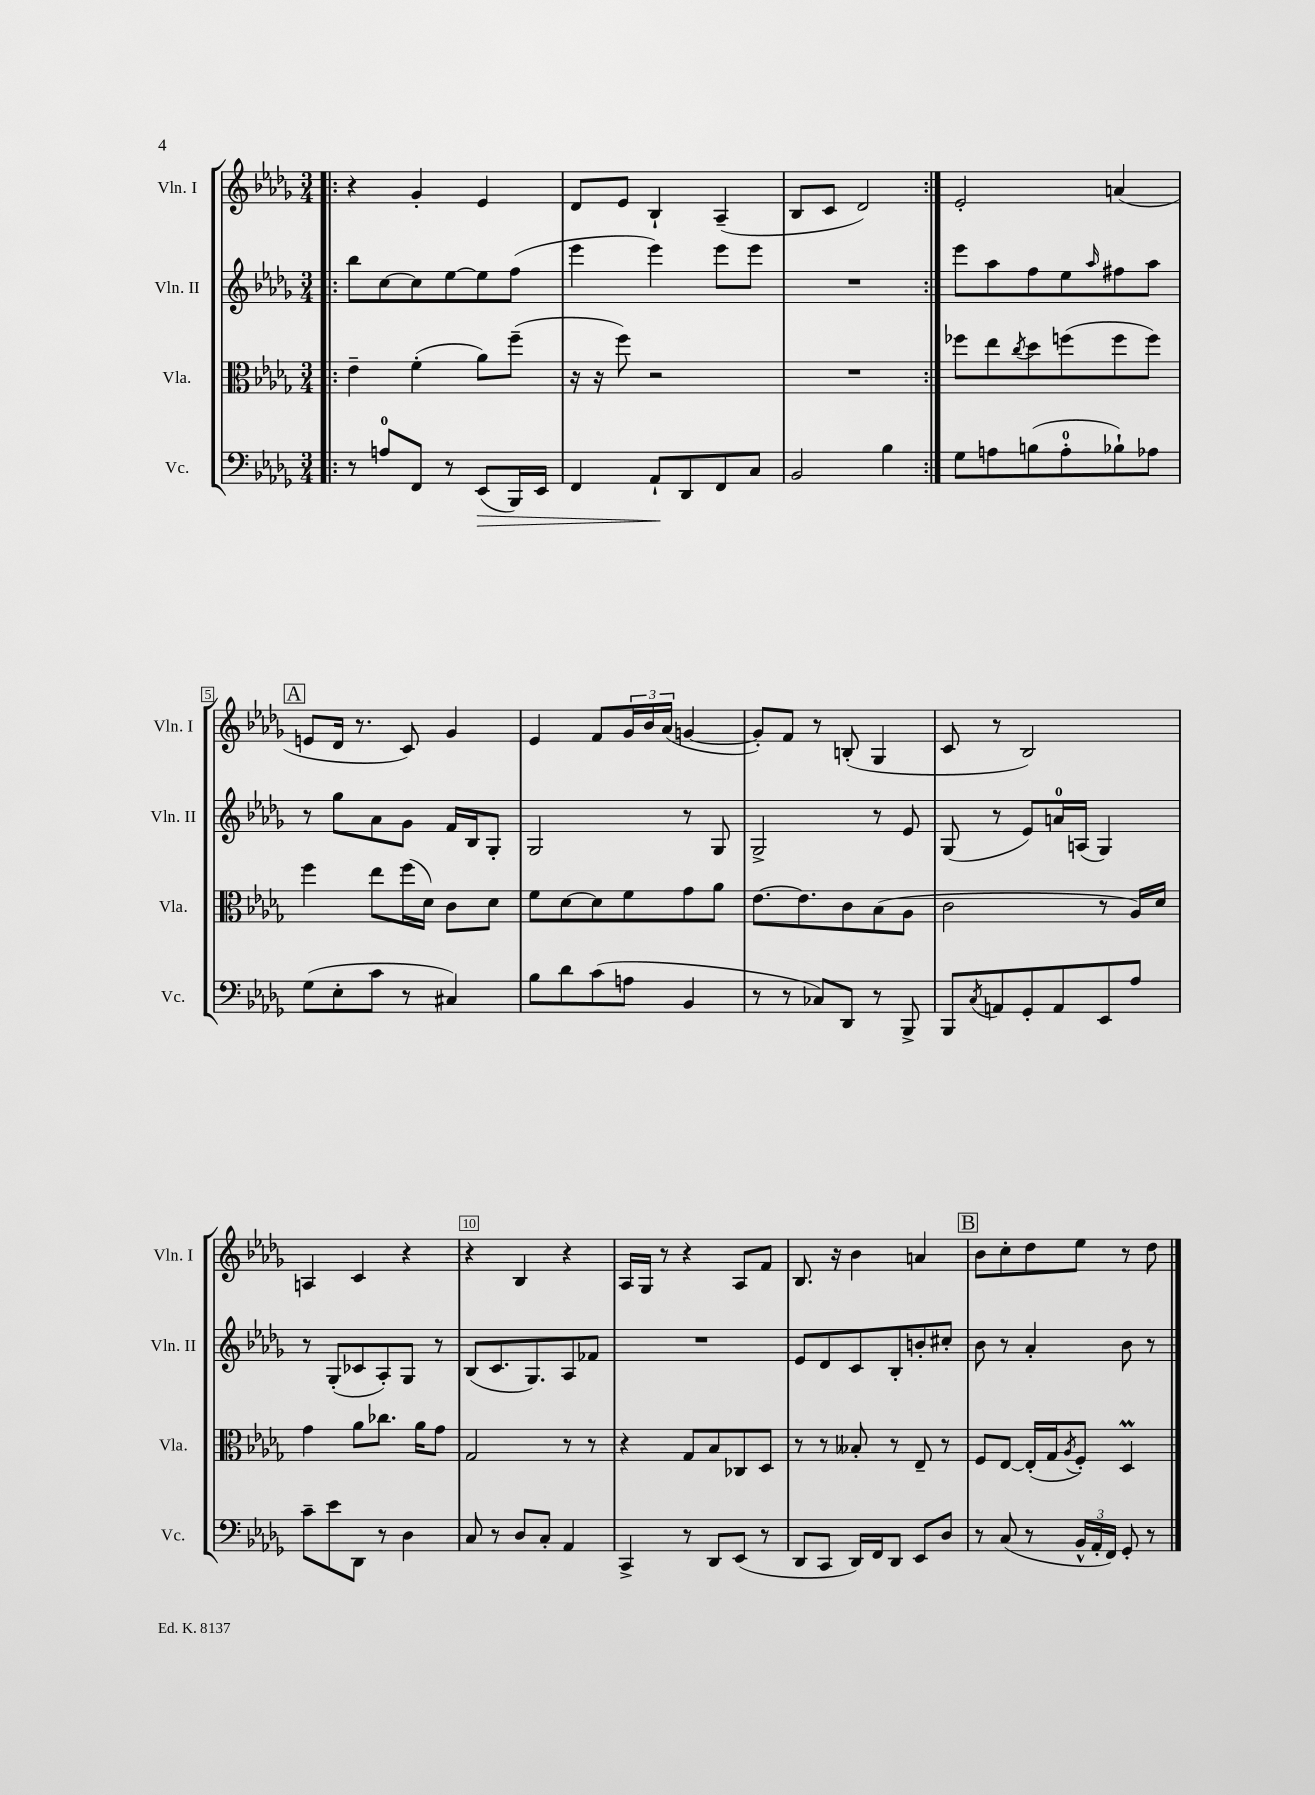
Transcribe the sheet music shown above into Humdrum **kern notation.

**kern	**kern	**kern	**kern
*staff4	*staff3	*staff2	*staff1
*clefF4	*clefC3	*clefG2	*clefG2
*k[b-e-a-d-g-]	*k[b-e-a-d-g-]	*k[b-e-a-d-g-]	*k[b-e-a-d-g-]
*M3/4	*M3/4	*M3/4	*M3/4
=!|:	=!|:	=!|:	=!|:
8r	4e-~	8bb-	4r
8A	.	[8cc	.
8FF	(4f'	8cc]	4g-'
8r	.	[8ee-	.
(8EE-	8a-)	8ee-]	4e-
16BBB-)	(8ff~	(8ff	.
16EE-	.	.	.
=	=	=	=
4FF	16r	4eee-	8d-
.	16r	.	.
.	8ff)	.	8e-
8AA-`	2r	4eee-)	4B-`
8DD-	.	.	.
8FF	.	8eee-	(4A-~
8C	.	8eee-	.
=	=	=	=
2BB-	2.r	2.r	8B-
.	.	.	8c
.	.	.	2d-)
4B-	.	.	.
=:|!	=:|!	=:|!	=:|!
8G-	8ff-	8eee-	2e-'
8A	8ee-	8aa-	.
.	8qcc	.	.
(8B	8dd-	8ff	.
8A'	(8ff	8ee-	.
.	.	16qqaa-	.
8B-`)	8ff	8ff#	(4a
8A-	8ff)	8aa-	.
=	=	=	=
(8G-	4ff	8r	8e
8E-'	.	8gg-	16d-
.	.	.	8.r
8c	8ee-	8a-	.
8r	(16ff	8g-	8c)
.	16d-)	.	.
4C#)	8c	16f	4g-
.	.	16B-	.
.	8d-	8G-'	.
=	=	=	=
8B-	8f	2G-	4e-
8d-	[8d-	.	.
(8c	8d-]	.	8f
8A	8f	.	24g-
.	.	.	24b-
.	.	.	(24a-
4BB-	8g-	8r	[4g
.	8a-	8G-	.
=	=	=	=
8r	[8.e-	2G-^	8g'])
8r	.	.	8f
.	8.e-]	.	.
8C-)	.	.	8r
8DD-	8c	.	(8B'
8r	(8B-	8r	4G-
8BBB-^	8A-	8e-	.
=	=	=	=
8BBB-	2c	(8G-	8c
8qC	.	.	.
8AA	.	8r	8r
8GG-'	.	8e-)	2B-)
8AA	.	16a	.
.	.	(16A	.
8EE-	8r	4G-)	.
8A-	16A-)	.	.
.	16d-	.	.
=	=	=	=
8c~	4g-	8r	4A
8e-	.	(8G-'	.
8DD-	8a-	8c-	4c
8r	8.cc-	8A-')	.
4D-	.	8G-	4r
.	16a-	.	.
.	8g-	8r	.
=	=	=	=
8C	2G-	(8B-	4r
8r	.	8.c	.
8D-	.	.	4B-
.	.	8.G-)	.
8C'	.	.	.
4AA-	8r	8A-	4r
.	8r	8f-	.
=	=	=	=
4CC^	4r	2.r	16A-
.	.	.	16G-
.	.	.	8r
8r	8G-	.	4r
8DD-	8B-	.	.
(8EE-	8C-	.	8A-
8r	8D-	.	8f
=	=	=	=
8DD-	8r	8e-	8.B-
8CC	8r	8d-	.
.	.	.	16r
16DD-)	8B--'	8c	4b-
16FF	.	.	.
8DD-	8r	8B-'	.
8EE-	8E-~	8b'	4a
8D-	8r	8cc#'	.
=	=	=	=
8r	8F	8b-	8b-
(8C	[8E-	8r	8cc'
8r	(16E-']	4a-'	8dd-
.	16G-	.	.
.	8qA-	.	.
24BB-^^	8F')	.	8ee-
24AA-'	.	.	.
24FF)	.	.	.
8GG-'	4D-	8b-	8r
8r	.	8r	8dd-
==	==	==	==
*-	*-	*-	*-
